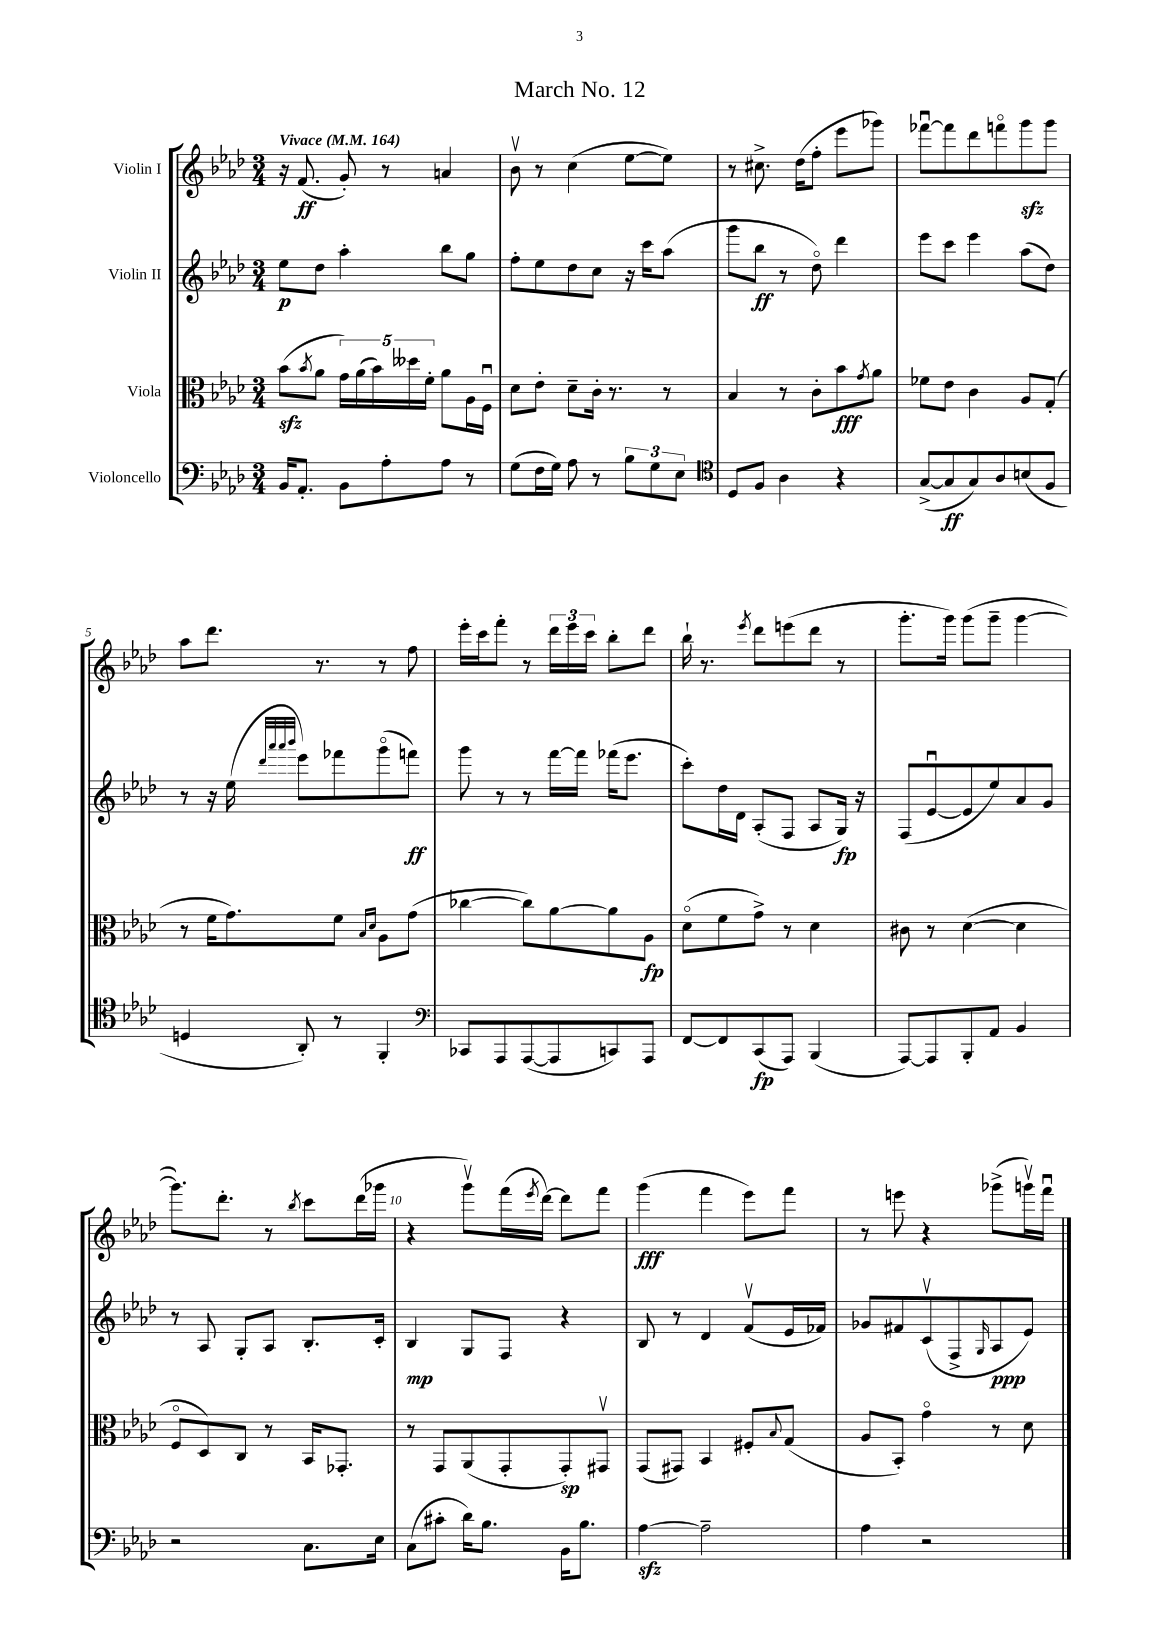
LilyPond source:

\header { title = "March No. 12" }
<<
\new StaffGroup <<
\new Staff = "s0" \with { instrumentName = "Violin I" } {
    \clef treble \key aes \major \numericTimeSignature \time 3/4 \tempo "Vivace" 4 = 164
    r16 f'8.\ff( g'8-.) r8 a'4 |
    bes'8\upbow r8 c''4( ees''8~ ees''8) |
    r8 cis''8.-> des''16( f''8-. ees'''8 ges'''8) |
    fes'''8~\downbow fes'''8 des'''8 f'''8\flageolet g'''8\sfz g'''8 |
    aes''8 des'''8. r8. r8 f''8 |
    ees'''16-. c'''16 f'''8-. r8 \tuplet 3/2 { des'''16 ees'''16 c'''16 } bes''8-. des'''8 |
    bes''16-! r8. \acciaccatura { ees'''8 } des'''8 e'''8( des'''8 r8 |
    g'''8.-. g'''16) g'''8( g'''8-- g'''4~ |
    g'''8.) des'''8.-. r8 \acciaccatura { bes''8 } c'''8 des'''16( ges'''16 |
    r4 g'''8\upbow) f'''16( \acciaccatura { ees'''8 } des'''16~) des'''8 f'''8 |
    g'''4\fff( f'''4 ees'''8) f'''8 |
    r8 e'''8 r4 ges'''8->( g'''16\upbow) f'''16\downbow \bar "|." |
}
\new Staff = "s1" \with { instrumentName = "Violin II" } {
    \clef treble \key aes \major \numericTimeSignature \time 3/4
    ees''8\p des''8 aes''4-. bes''8 g''8 |
    f''8-. ees''8 des''8 c''8 r16 c'''16 aes''8( |
    g'''8 bes''8\ff r8 des''8\flageolet) des'''4 |
    ees'''8 c'''8 ees'''4 aes''8( des''8) |
    r8 r16 ees''16( \grace { des'''32 aes'''32 aes'''32 bes'''32 } ees'''8) fes'''8 g'''8\flageolet( f'''8\ff) |
    g'''8 r8 r8 f'''16~ f'''16 fes'''16( ees'''8. |
    c'''8-.) des''16 des'16 aes8-.( f8 aes8 g16\fp) r16 |
    f8( ees'8~\downbow ees'8 ees''8) aes'8 g'8 |
    r8 aes8 g8-. aes8 bes8.-. c'16-. |
    bes4\mp g8 f8 r4 |
    bes8 r8 des'4 f'8\upbow( ees'16 fes'16) |
    ges'8 fis'8 c'8\upbow( f8-> \grace { g16 } aes8\ppp ees'8) \bar "|." |
}
\new Staff = "s2" \with { instrumentName = "Viola" } {
    \clef alto \key aes \major \numericTimeSignature \time 3/4
    bes'8\sfz( \acciaccatura { bes'8 } aes'8 \tuplet 5/4 { g'16) aes'16( bes'16) deses''16 f'16-. } aes'8 aes16 f16\downbow |
    des'8 ees'8-. des'8-- c'16-. r8. r8 |
    bes4 r8 c'8-. bes'8\fff \acciaccatura { g'8 } aes'8 |
    fes'8 ees'8 c'4 aes8 g8-.( |
    r8 f'16 g'8.) f'8 \grace { bes16 des'16 } aes8 g'8( |
    ces''4~ ces''8) aes'8~ aes'8 aes8\fp |
    des'8\flageolet( f'8 g'8->) r8 des'4 |
    cis'8 r8 des'4~( des'4 |
    f8\flageolet des8) c8 r8 bes,16 ges,8.-. |
    r8 g,8 aes,8( g,8-. g,8-.\sp) gis,8\upbow |
    g,8( gis,8) bes,4 fis8-. \appoggiatura { bes8 } g8( |
    aes8 bes,8-.) g'4\flageolet r8 des'8 \bar "|." |
}
\new Staff = "s3" \with { instrumentName = "Violoncello" } {
    \clef bass \key aes \major \numericTimeSignature \time 3/4
    bes,16 aes,8.-. bes,8 aes8-. aes8 r8 |
    g8( f16 g16) aes8 r8 \tuplet 3/2 { bes8 g8 ees8 } |
    \clef tenor des8 f8 aes4 r4 |
    g8~->( g8\ff g8) aes8 b8( f8 |
    d4 aes,8-.) r8 f,4-. |
    \clef bass ces,8 aes,,8 aes,,8~( aes,,8 c,8) aes,,8 |
    f,8~ f,8 c,8\fp( aes,,8) bes,,4( |
    aes,,8~) aes,,8 bes,,8-. aes,8 bes,4 |
    r2 c8. ees16 |
    c8( cis'8-. des'16) bes8. bes,16 bes8. |
    aes4~\sfz aes2-- |
    aes4 r2 \bar "|." |
}
>>
>>
\layout { \context { \Score \override BarNumber.break-visibility = ##(#f #t #t) barNumberVisibility = #(every-nth-bar-number-visible 5) } }
